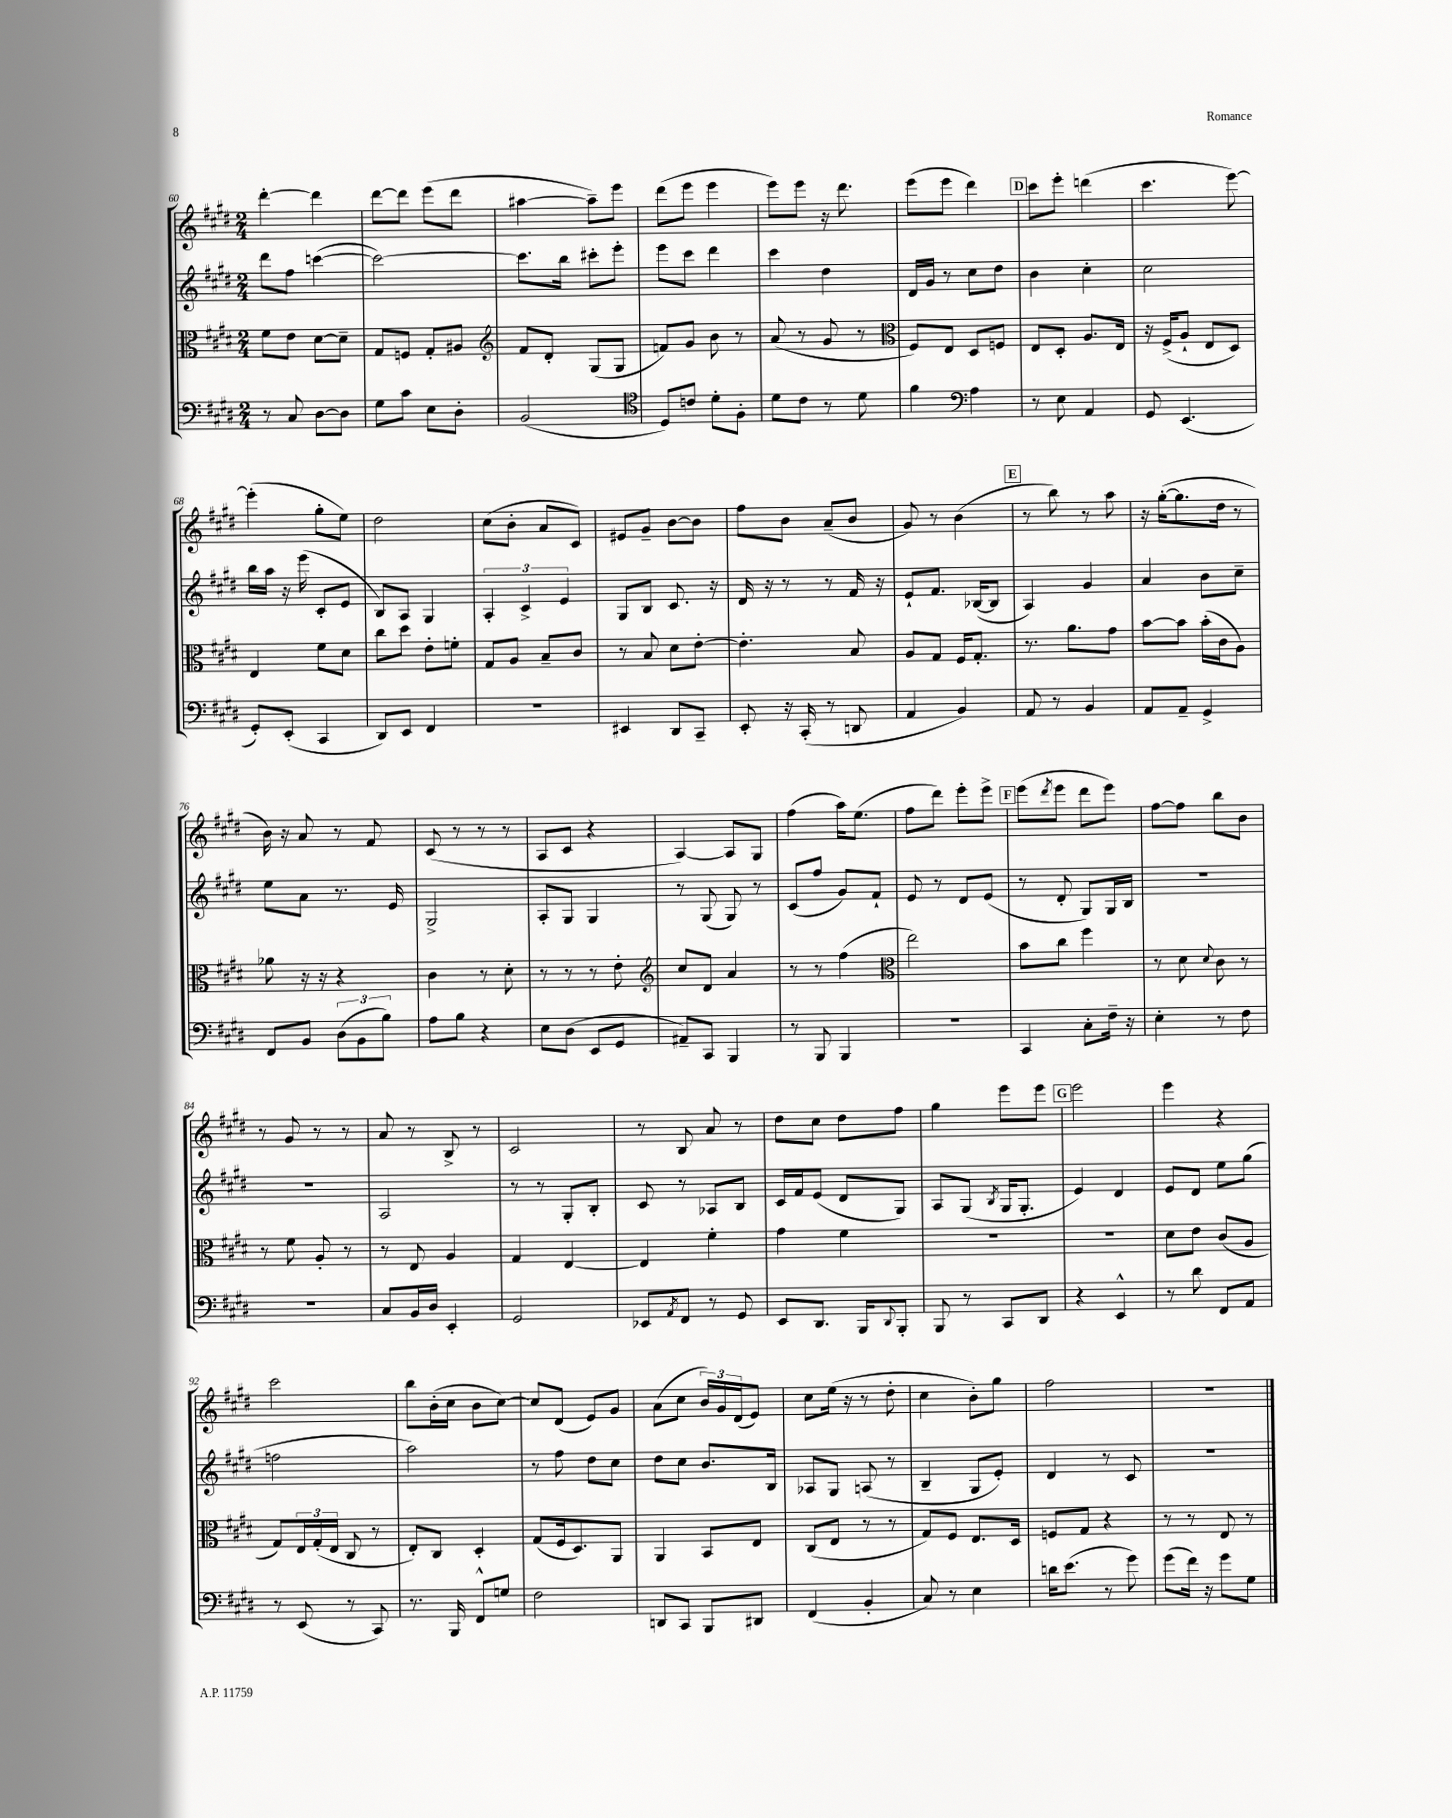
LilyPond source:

<<
\new StaffGroup <<
\new Staff = "s0" {
    \clef treble \key e \major \numericTimeSignature \time 2/4
    dis'''4~-. dis'''4 |
    dis'''8~ dis'''8 e'''8( dis'''8 |
    ais''4~ ais''8--) e'''8 |
    dis'''8( e'''8 e'''4 |
    e'''8) e'''8 r16 dis'''8. |
    e'''8( e'''8 dis'''4) |
    \mark \markup { \box "D" } cis'''8 e'''8-. d'''4( |
    cis'''4. e'''8~) |
    e'''4-.( gis''8-. e''8) |
    dis''2 |
    cis''8( b'8-. a'8 cis'8) |
    eis'8 gis'8-- b'8~ b'8 |
    fis''8 b'8 a'8--( b'8 |
    gis'8) r8 b'4( |
    \mark \markup { \box "E" } r8 b''8) r8 a''8 |
    r16 gis''16~-.( gis''8. dis''16 r8 |
    b'16) r16 a'8 r8 fis'8 |
    cis'8( r8 r8 r8 |
    a8 cis'8 r4 |
    a4~) a8 gis8 |
    fis''4( a''16) e''8.( |
    fis''8 dis'''8) e'''8-. e'''8-> |
    \mark \markup { \box "F" } e'''8( \acciaccatura { dis'''8 } e'''8 dis'''8 e'''8) |
    fis''8~ fis''8 b''8 b'8 |
    r8 gis'8 r8 r8 |
    a'8 r8 b8-> r8 |
    cis'2 |
    r8 b8 a'8 r8 |
    dis''8 cis''8 dis''8 fis''8 |
    gis''4 e'''8 e'''8 |
    \mark \markup { \box "G" } e'''2 |
    e'''4 r4 |
    cis'''2 |
    b''8 b'16-.( cis''16 b'8 cis''8~) |
    cis''8 dis'8( e'8) gis'8 |
    a'8( cis''8 \tuplet 3/2 { b'16) gis'16 dis'16( } e'8) |
    cis''8 e''16( r16 r8 dis''8-. |
    cis''4 b'8-.) gis''8 |
    fis''2 |
    r2 \bar "|." |
}
\new Staff = "s1" {
    \clef treble \key e \major \numericTimeSignature \time 2/4
    dis'''8 fis''8 c'''4~( |
    c'''2~) |
    c'''8. b''16 cis'''8-. e'''8-. |
    e'''8 cis'''8 dis'''4 |
    cis'''4 dis''4 |
    dis'16 gis'16 r8 cis''8 dis''8 |
    \mark \markup { \box "D" } b'4 cis''4-. |
    cis''2 |
    b''16 a''16 r16 e'''16( cis'8-. e'8 |
    b8) a8 gis4 |
    \tuplet 3/2 { a4-. cis'4-> e'4 } |
    gis8 b8 cis'8. r16 |
    dis'16 r16 r8 r8 fis'16 r16 |
    e'8-! fis'8. bes16~( bes8 |
    \mark \markup { \box "E" } a4) gis'4 |
    a'4 b'8 cis''8-- |
    e''8 a'8 r8. e'16 |
    gis2-> |
    a8-. gis8 gis4 |
    r8 gis8( gis8) r8 |
    cis'8( fis''8 gis'8) fis'8-! |
    e'8 r8 dis'8 e'8( |
    \mark \markup { \box "F" } r8 dis'8-. gis8) gis16 b16 |
    R2 |
    R2 |
    a2 |
    r8 r8 gis8-. b8-. |
    cis'8 r8 aes8 b8 |
    cis'16 fis'16 e'8( dis'8 gis8) |
    a8 gis8( \acciaccatura { b8 } gis16 gis8.-. |
    \mark \markup { \box "G" } e'4) dis'4 |
    e'8 dis'8 e''8 gis''8( |
    f''2 |
    a''2) |
    r8 fis''8 dis''8 cis''8 |
    dis''8 cis''8 b'8. b16 |
    aes8 gis8 a8( r8 |
    b4-- gis8 e'8-.) |
    dis'4 r8 cis'8 |
    R2 \bar "|." |
}
\new Staff = "s2" {
    \clef alto \key e \major \numericTimeSignature \time 2/4
    fis'8 e'8 dis'8~ dis'8-- |
    gis8 f8 gis8-. ais8 |
    \clef treble fis'8 dis'8-. gis8( gis8 |
    f'8) gis'8 b'8 r8 |
    a'8( r8 gis'8 r8 |
    \clef alto fis8) e8 dis8 f8 |
    \mark \markup { \box "D" } e8 dis8-. a8. e16 |
    r16 fis16->( a8-! e8 dis8) |
    e4 fis'8 dis'8 |
    cis''8 dis''8 e'8-. f'8-. |
    gis8 a8 b8-- cis'8 |
    r8 b8 dis'8 e'8~-. |
    e'4.-. b8 |
    a8 gis8 fis16 gis8.-. |
    \mark \markup { \box "E" } r8. a'8. gis'8 |
    b'8~ b'8 b'16-.( cis'16 a8) |
    aes'8 r16 r16 r4 |
    cis'4 r8 dis'8-. |
    r8 r8 r8 e'8-. |
    \clef treble cis''8 dis'8 a'4 |
    r8 r8 fis''4( |
    \clef alto e''2) |
    \mark \markup { \box "F" } b'8 cis''8 fis''4 |
    r8 dis'8 \appoggiatura { dis'8 } cis'8 r8 |
    r8 fis'8 a8-. r8 |
    r8 e8 a4 |
    gis4 e4~ |
    e4 fis'4-. |
    gis'4 fis'4 |
    R2 |
    \mark \markup { \box "G" } R2 |
    dis'8 e'8 cis'8( a8 |
    gis8) \tuplet 3/2 { e16 gis16-.( e16 } cis8 r8 |
    e8-.) cis8 dis4-. |
    gis8( fis16 dis8.) a,8 |
    a,4 b,8 e8 |
    cis8( e8 r8 r8 |
    gis8) fis8 e8. dis16 |
    f8 gis8 r4 |
    r8 r8 e8 r8 \bar "|." |
}
\new Staff = "s3" {
    \clef bass \key e \major \numericTimeSignature \time 2/4
    r8 cis8 dis8~ dis8 |
    gis8 cis'8 e8 dis8-. |
    b,2( |
    \clef tenor dis8) c'8 dis'8-. fis8-. |
    dis'8 cis'8 r8 dis'8 |
    fis'4 \clef bass a4 |
    \mark \markup { \box "D" } r8 e8 a,4 |
    gis,8 e,4.( |
    gis,8-.) e,8-.( cis,4 |
    dis,8) e,8 fis,4 |
    R2 |
    eis,4 dis,8 cis,8-- |
    e,8-. r16 cis,16-.( r8 d,8 |
    a,4 b,4) |
    \mark \markup { \box "E" } a,8 r8 b,4 |
    a,8 a,8-- gis,4-> |
    fis,8 b,8 \tuplet 3/2 { dis8( b,8 b8) } |
    a8 b8 r4 |
    e8 dis8( e,8 gis,8 |
    ais,8--) cis,8 b,,4 |
    r8 b,,8 b,,4 |
    r2 |
    \mark \markup { \box "F" } cis,4 cis8-. fis16-- r16 |
    e4-. r8 fis8 |
    R2 |
    cis8 b,16 dis16 e,4-. |
    gis,2 |
    ees,8 \acciaccatura { a,8 } fis,8 r8 gis,8 |
    e,8 dis,8. b,,16 \appoggiatura { dis,8 } b,,8-. |
    b,,8 r8 cis,8 dis,8 |
    \mark \markup { \box "G" } r4 e,4-^ |
    r8 dis'8 fis,8 a,8 |
    r8 e,8( r8 cis,8) |
    r8. b,,16 fis,8-^ g8 |
    fis2 |
    d,8 cis,8 b,,8 dis,8 |
    fis,4( b,4-. |
    cis8) r8 e4 |
    d'16 e'8.( r8 gis'8) |
    gis'8( fis'16) r16 gis'8 gis8 \bar "|." |
}
>>
>>
\layout { \context { \Score currentBarNumber = #60 } }
